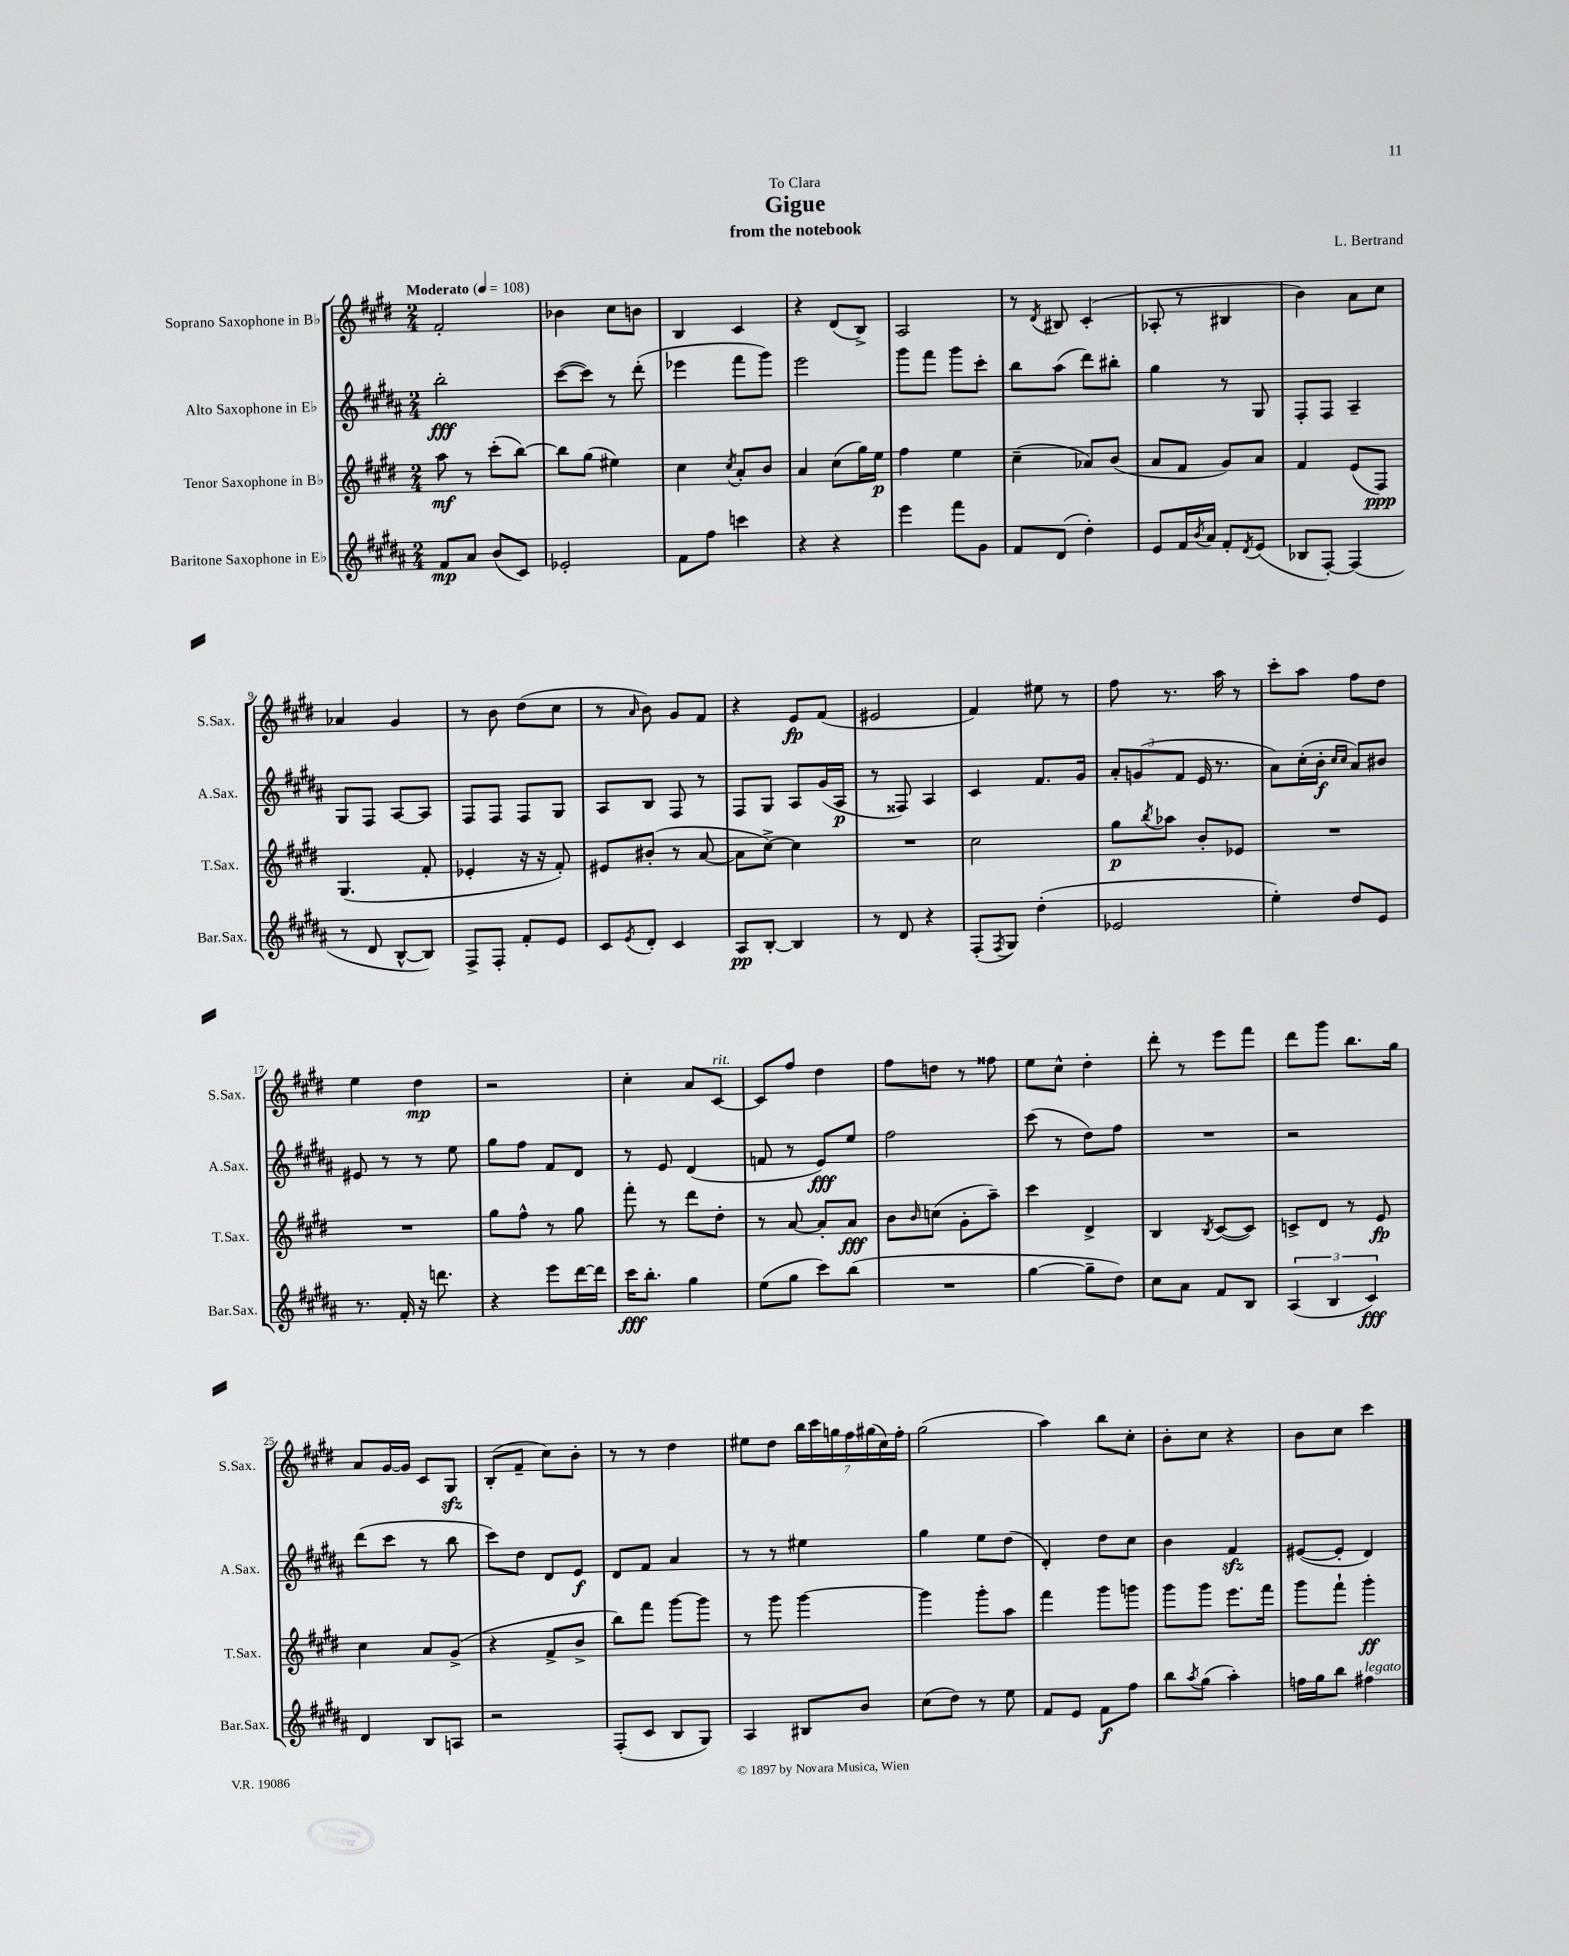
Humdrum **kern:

**kern	**kern	**kern	**kern
*staff4	*staff3	*staff2	*staff1
*clefG2	*clefG2	*clefG2	*clefG2
*k[f#c#g#d#a#]	*k[f#c#g#d#]	*k[f#c#g#d#a#]	*k[f#c#g#d#]
*M2/4	*M2/4	*M2/4	*M2/4
*MM108	*MM108	*MM108	*MM108
8f#	8aa	2bb'	2f#'
8a#	8r	.	.
(8b	(8ccc#'	.	.
8c#)	[8bb)	.	.
=	=	=	=
2e-'	8bb]	([8ccc#	4b-
.	(8gg#	8ccc#])	.
.	4ee#)	8r	8cc#
.	.	(8ddd#'	8b
=	=	=	=
8f#	4cc#	4eee-	4B
8ff#	.	.	.
.	8qcc#	.	.
4ccc	8a'	8fff#	4c#
.	8b	8ggg#)	.
=	=	=	=
4r	4a	2eee	4r
4r	(8cc#	.	(8d#
.	16gg#)	.	8B^)
.	16ee	.	.
=	=	=	=
4eee	4ff#	8ggg#	2A
.	.	8fff#	.
8fff#	4ee	8ggg#	.
8g#	.	8ccc#'	.
=	=	=	=
8f#	(4cc#~	8bb	8r
.	.	.	8qd#
(8d#	.	(8aa#	8B#
4dd#')	8a-)	8ddd#)	(4c#'
.	(8b	8bb#'	.
=	=	=	=
8e	8a	4gg#	8A-'
16f#	8f#	.	8r
8qb	.	.	.
16a#	.	.	.
8f#'	8g#)	8r	4B#
8qd#	.	.	.
(8e	8a	8G#	.
=	=	=	=
8B-	4f#	8F#'	4b)
[8F#')	.	8F#	.
(4F#]	(8e	4A#~	8a
.	8F#)	.	8cc#
=	=	=	=
8r	(4.G#	8G#	4a-
8d#	.	8F#	.
[8B^^	.	[8A#	4g#
8B])	8f#'	8A#]	.
=	=	=	=
8F#^	4e-'	8F#	8r
8F#'	.	8F#	8b
8f#'	16r	8F#	(8dd#
.	16r	.	.
8e	8f#')	8G#	8cc#
=	=	=	=
8c#	8e#	8A#	8r
8qe	.	.	16qqa
8d#'	(8b#'	8B	8b)
4c#	8r	8F#	8g#
.	[8a	8r	8f#
=	=	=	=
8A#	8a]	8F#	4r
[8B'	[8cc#^)	8G#	.
4B]	4cc#]	8A#	8e
.	.	(16g#	(8f#
.	.	16A#	.
=	=	=	=
8r	2r	8r	2e#
8d#	.	8F##)	.
4r	.	4A#	.
=	=	=	=
(8F#'	2cc#	4c#	4f#)
8qF#	.	.	.
8G#)	.	.	.
(4dd#'	.	8.f#	8ee#
.	.	.	8r
.	.	16g#	.
=	=	=	=
2e-	8gg#	12a#'	8ff#
.	.	(12g	.
.	8qbb	.	.
.	8aa-	.	8.r
.	.	12f#	.
.	8b'	16e	.
.	.	8.r	16aa
.	8e-	.	8r
=	=	=	=
4ee')	2r	8a#)	8ccc#'
.	.	(16cc#'	8aa
.	.	16b'	.
.	.	16qqcc#	.
.	.	16qqcc#	.
8dd#	.	8a#)	8ff#
8e	.	8b#	8dd#
=	=	=	=
8.r	2r	8e#	4ee
.	.	8r	.
16f#'	.	.	.
16r	.	8r	4dd#
8.ddd	.	.	.
.	.	8ee	.
=	=	=	=
4r	8gg#	8gg#	2r
.	8ff#^^	8ff#	.
8eee	8r	8f#	.
[16ddd#	8gg#	8d#	.
16ddd#]	.	.	.
=	=	=	=
16ccc#	8fff#'	8r	4cc#'
8.bb'	.	.	.
.	8r	8e	.
4gg#	8ddd#	(4d#	8a
.	8dd#'	.	[8c#
=	=	=	=
(8ee	8r	8f	8c#]
8gg#	[8a	8r	8ff#
8ccc#)	8a']	8e)	4dd#
(8bb	8a	8ee	.
=	=	=	=
2r	8b	2ff#	8ff#
.	16qqb	.	.
.	(8cc	.	8dd
.	8g#'	.	8r
.	8aa~)	.	8ff##
=	=	=	=
[4gg#	4ccc#	(8ccc#	8ee
.	.	8r	8cc#^^
8gg#~]	4d#^	8dd#)	4dd#'
8dd#)	.	8ff#	.
=	=	=	=
8cc#	4B	2r	8ddd#'
8a#	.	.	8r
.	8qB	.	.
8f#	([8c#	.	8eee
8B	8c#])	.	8fff#
=	=	=	=
(6A#	8c^	2r	8ddd#
.	8d#	.	8ggg#
6B	.	.	.
.	8r	.	8.bb
6c#)	.	.	.
.	8e	.	.
.	.	.	16gg#
=	=	=	=
4d#	4cc#	(8ddd#	8a
.	.	8ccc#	[16g#
.	.	.	16g#]
8B	8a	8r	8c#
8A	(8g#^	8bb	8G#
=	=	=	=
2r	4r	8ccc#)	(8B'
.	.	8dd#	8f#~
.	8f#^	8d#	8cc#)
.	8b^	8e	8b'
=	=	=	=
(8F#'	8bb)	8d#	8r
8c#	8fff#	8f#	8r
8B	[8ggg#	4a#	4dd#
8G#)	8ggg#]	.	.
=	=	=	=
4A#	8r	8r	8ee#
.	8ggg#	8r	8dd#
8B#	[4ggg#	4ee#	28bb
.	.	.	28ccc#
.	.	.	28gg
.	.	.	28ff#
8b	.	.	.
.	.	.	(28gg#
.	.	.	28cc#)
.	.	.	28ff#'
=	=	=	=
(8cc#	4ggg#]	4gg#	(2gg#
8dd#)	.	.	.
8r	8ggg#'	8ee	.
8ee	8aa	(8dd#	.
=	=	=	=
8f#	4fff#	4d#')	4aa)
8e	.	.	.
8f#	8ggg#	8dd#	8bb
8ff#	8ggg	8cc#	8cc#'
=	=	=	=
8bb	8ggg#	4b	8b'
8qaa#	.	.	.
(8gg#	8ggg#	.	8cc#
4aa#')	8.eee	4f#	4r
.	16fff#	.	.
=	=	=	=
16ff	8ggg#	([8e#	8b
16gg#	.	.	.
8bb	8fff#`	8e#']	8cc#
4ff#	4ggg#'	4d#)	4ccc#
==	==	==	==
*-	*-	*-	*-
